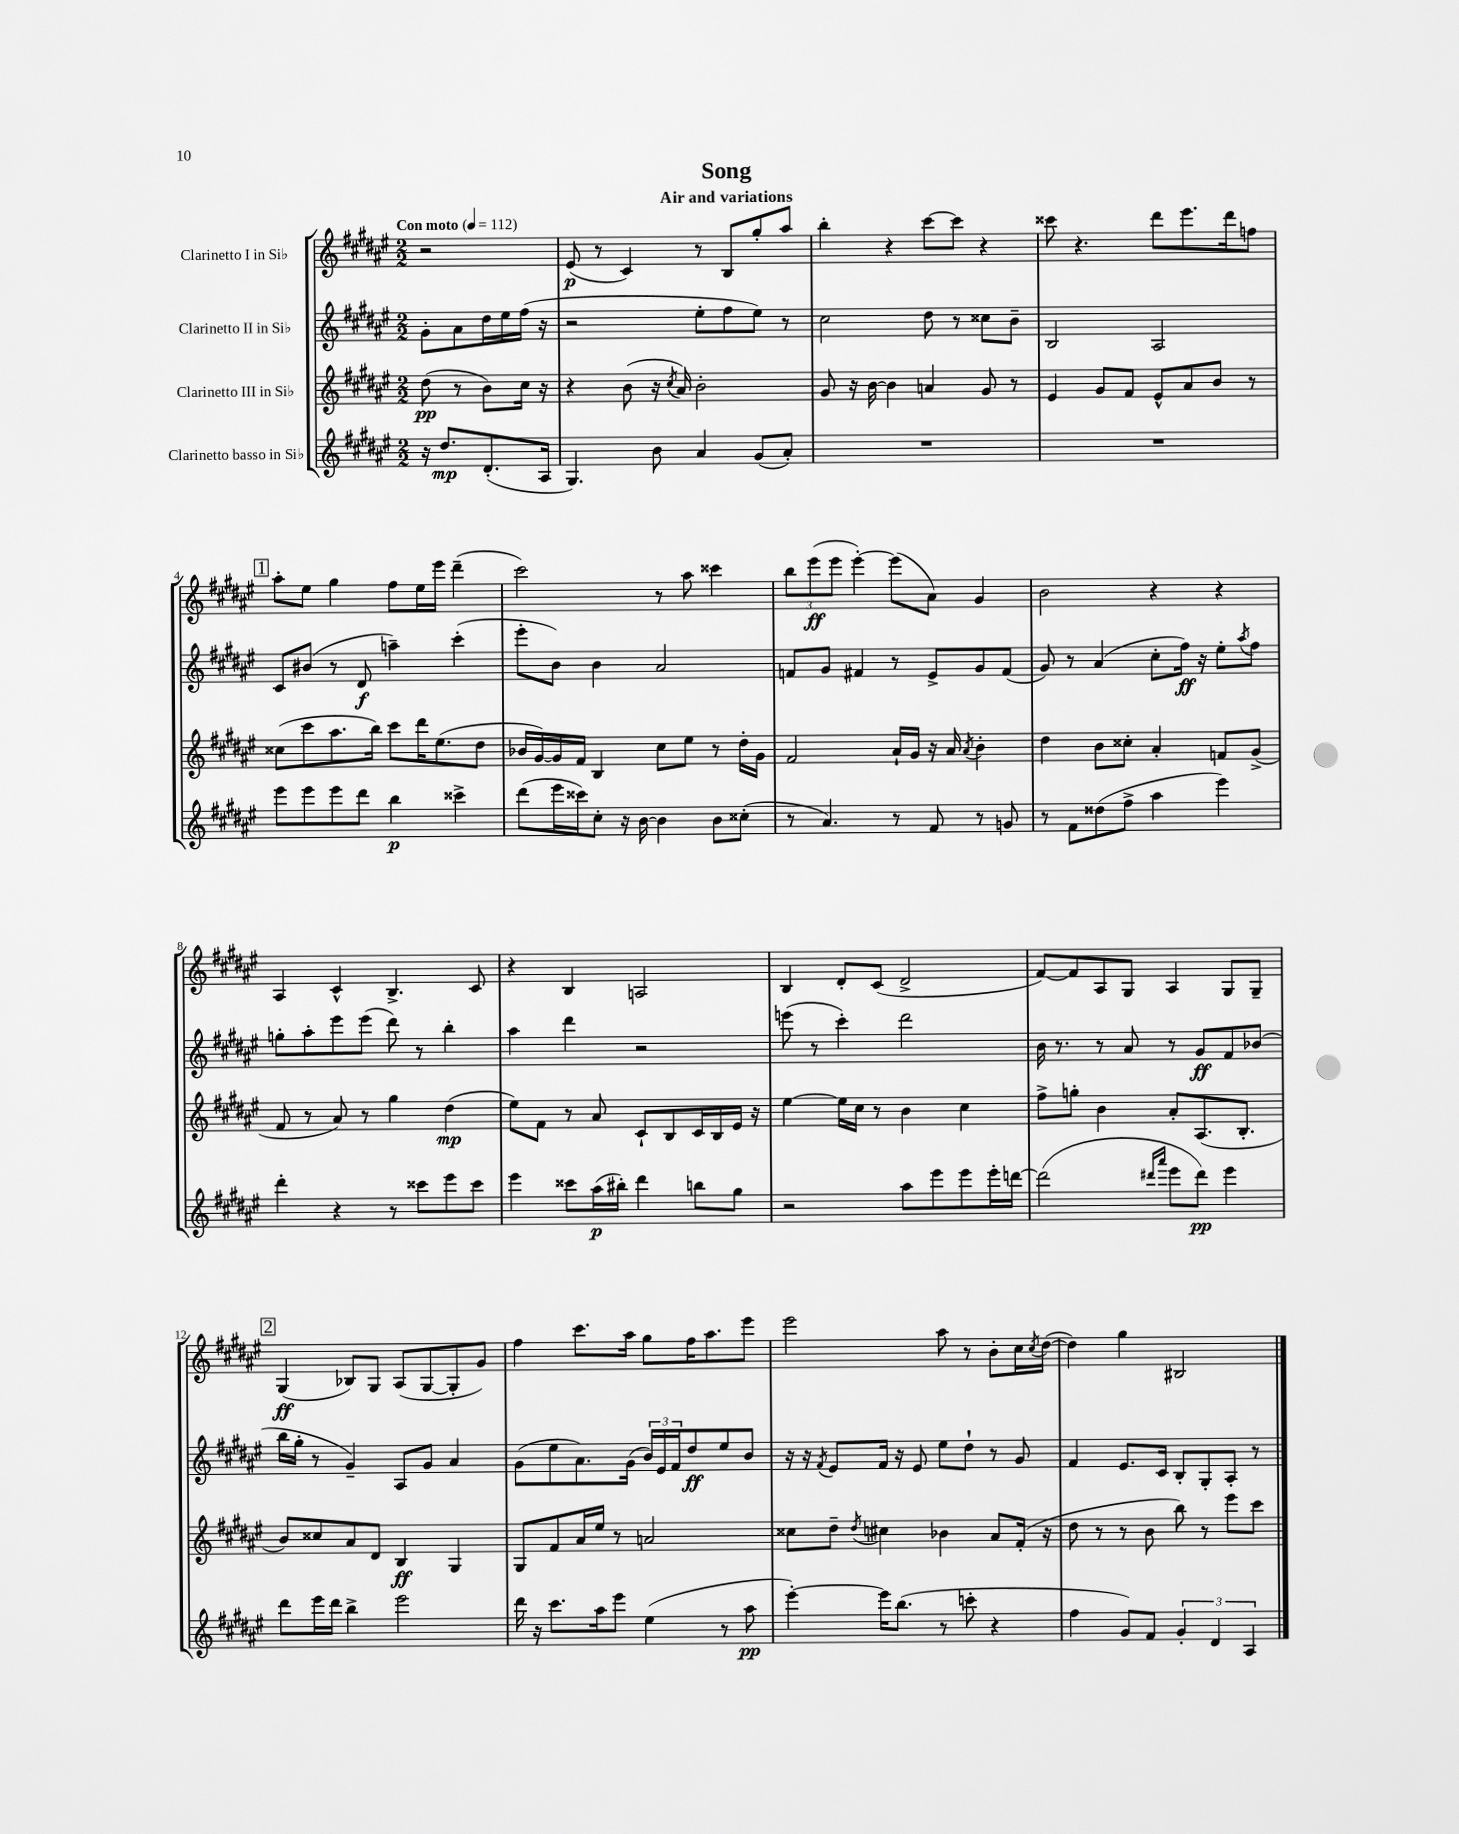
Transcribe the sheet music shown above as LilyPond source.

\header { title = "Song" subtitle = "Air and variations" }
<<
\new StaffGroup <<
\new Staff = "s0" \with { instrumentName = "Clarinetto I in Sib" } {
    \clef treble \key fis \major \numericTimeSignature \time 2/2 \partial 2 \tempo "Con moto" 4 = 112
    r2 |
    eis'8\p( r8 cis'4) r8 b8 gis''8-. ais''8 |
    b''4-. r4 cis'''8~ cis'''8 r4 |
    cisis'''8 r4. dis'''8 eis'''8. dis'''16 f''8 |
    \mark \markup { \box "1" } ais''8-. eis''8 gis''4 fis''8 eis''16 eis'''16 dis'''4--( |
    cis'''2) r8 ais''8 cisis'''4 |
    \tuplet 3/2 { b''8 eis'''8\ff( eis'''8 } eis'''4~-.) eis'''8( ais'8) gis'4 |
    b'2 r4 r4 |
    ais4 cis'4-^ b4.-> cis'8 |
    r4 b4 a2 |
    b4 dis'8-. cis'8( dis'2-> |
    fis'8~) fis'8 ais8 gis8 ais4 gis8 gis8-- |
    \mark \markup { \box "2" } gis4\ff( bes8) gis8 ais8( gis8~ gis8-. gis'8) |
    fis''4 cis'''8. ais''16 gis''8 fis''16 ais''8. eis'''8 |
    eis'''2 ais''8 r8 b'8-. cis''16 \acciaccatura { cis''8 } dis''16~( |
    dis''4) gis''4 bis2 \bar "|." |
}
\new Staff = "s1" \with { instrumentName = "Clarinetto II in Sib" } {
    \clef treble \key fis \major \numericTimeSignature \time 2/2 \partial 2
    gis'8-. ais'8 dis''16 eis''16 fis''16( r16 |
    r2 eis''8-. fis''8 eis''8) r8 |
    cis''2 dis''8 r8 cisis''8 b'8-- |
    b2 ais2 |
    \mark \markup { \box "1" } cis'8 bis'8( r8 dis'8\f a''4--) cis'''4-.( |
    eis'''8-. b'8) b'4 ais'2 |
    f'8 gis'8 fis'4 r8 eis'8-> gis'8 fis'8( |
    gis'8) r8 ais'4( cis''8-. fis''16\ff) r16 eis''8-. \acciaccatura { ais''8 } fis''8 |
    g''8-. ais''8-. eis'''8 eis'''8( dis'''8) r8 b''4-. |
    ais''4 dis'''4 r2 |
    e'''8( r8 cis'''4-.) dis'''2 |
    b'16 r8. r8 ais'8 r8 gis'8\ff fis'8 bes'8( |
    \mark \markup { \box "2" } b''16 gis''16-. r8 gis'4--) ais8 gis'8 ais'4 |
    gis'8( eis''8 ais'8.) gis'16( \tuplet 3/2 { b'16) eis'16 fis'16 } dis''8\ff eis''8 b'8 |
    r16 r16 \acciaccatura { fis'8 } eis'8 fis'16 r16 eis'8 eis''8 dis''8-! r8 gis'8 |
    fis'4 eis'8. cis'16 b8-. gis8-. ais8-. r8 \bar "|." |
}
\new Staff = "s2" \with { instrumentName = "Clarinetto III in Sib" } {
    \clef treble \key fis \major \numericTimeSignature \time 2/2 \partial 2
    dis''8\pp( r8 b'8) cis''16 r16 |
    r4 b'8( r16 \acciaccatura { cis''8 } ais'16) b'2-. |
    gis'8 r16 b'16~ b'4 a'4 gis'8 r8 |
    eis'4 gis'8 fis'8 eis'8-^ ais'8 b'8 r8 |
    \mark \markup { \box "1" } cisis''8( cis'''8 ais''8. b''16) cis'''8 dis'''16 eis''8.( dis''8 |
    bes'16 gis'16~) gis'16 fis'16 b4 cis''8 eis''8 r8 dis''16-. gis'16 |
    fis'2 ais'16-! gis'16 r16 ais'16 \acciaccatura { ais'8 } b'4-. |
    dis''4 b'8 cisis''8-. ais'4-. f'8 gis'8->( |
    fis'8 r8 ais'8) r8 gis''4 dis''4\mp( |
    eis''8) fis'8 r8 ais'8 cis'8-! b8 cis'16 b16 eis'16 r16 |
    eis''4~ eis''16 cis''16 r8 b'4 cis''4 |
    fis''8-> g''8-. b'4 ais'8-. ais8.( b8.-. |
    \mark \markup { \box "2" } b'8) cisis''8 ais'8 dis'8 b4\ff gis4 |
    gis8 fis'8 ais'16 eis''16 r8 a'2 |
    cisis''8 dis''8-- \acciaccatura { dis''8 } cis''4 bes'4 ais'8 fis'16-.( r16 |
    dis''8 r8 r8 b'8 b''8) r8 eis'''8 cis'''8 \bar "|." |
}
\new Staff = "s3" \with { instrumentName = "Clarinetto basso in Sib" } {
    \clef treble \key fis \major \numericTimeSignature \time 2/2 \partial 2
    r16 dis''8.\mp dis'8.-.( ais16 |
    gis4.) b'8 ais'4 gis'8( ais'8-.) |
    R1 |
    R1 |
    \mark \markup { \box "1" } eis'''8 eis'''8 eis'''8 dis'''8 b''4\p cisis'''4-> |
    dis'''8( eis'''16 cisis'''16) cis''8-. r16 b'16~ b'4 b'8 cisis''8-.( |
    r8 ais'4.) r8 fis'8 r8 g'8 |
    r8 fis'8 disis''8( fis''8-> ais''4 eis'''4) |
    dis'''4-. r4 r8 cisis'''8 eis'''8 cisis'''8 |
    eis'''4 cisis'''8 ais''16\p( bis''16-.) dis'''4 b''8 gis''8 |
    r2 ais''8 eis'''8 eis'''8 eis'''16-. d'''16~ |
    d'''2( \grace { dis'''16 ais'''16 } eis'''8 dis'''8\pp) eis'''4 |
    \mark \markup { \box "2" } dis'''8 eis'''16 dis'''16 b''4-> eis'''2 |
    dis'''16 r16 cis'''8. ais''16 eis'''8 eis''4( r8 ais''8\pp |
    eis'''4~-.) eis'''16 b''8.( r8 c'''8-. r4 |
    fis''4 gis'8) fis'8 \tuplet 3/2 { gis'4-. dis'4 ais4 } \bar "|." |
}
>>
>>
